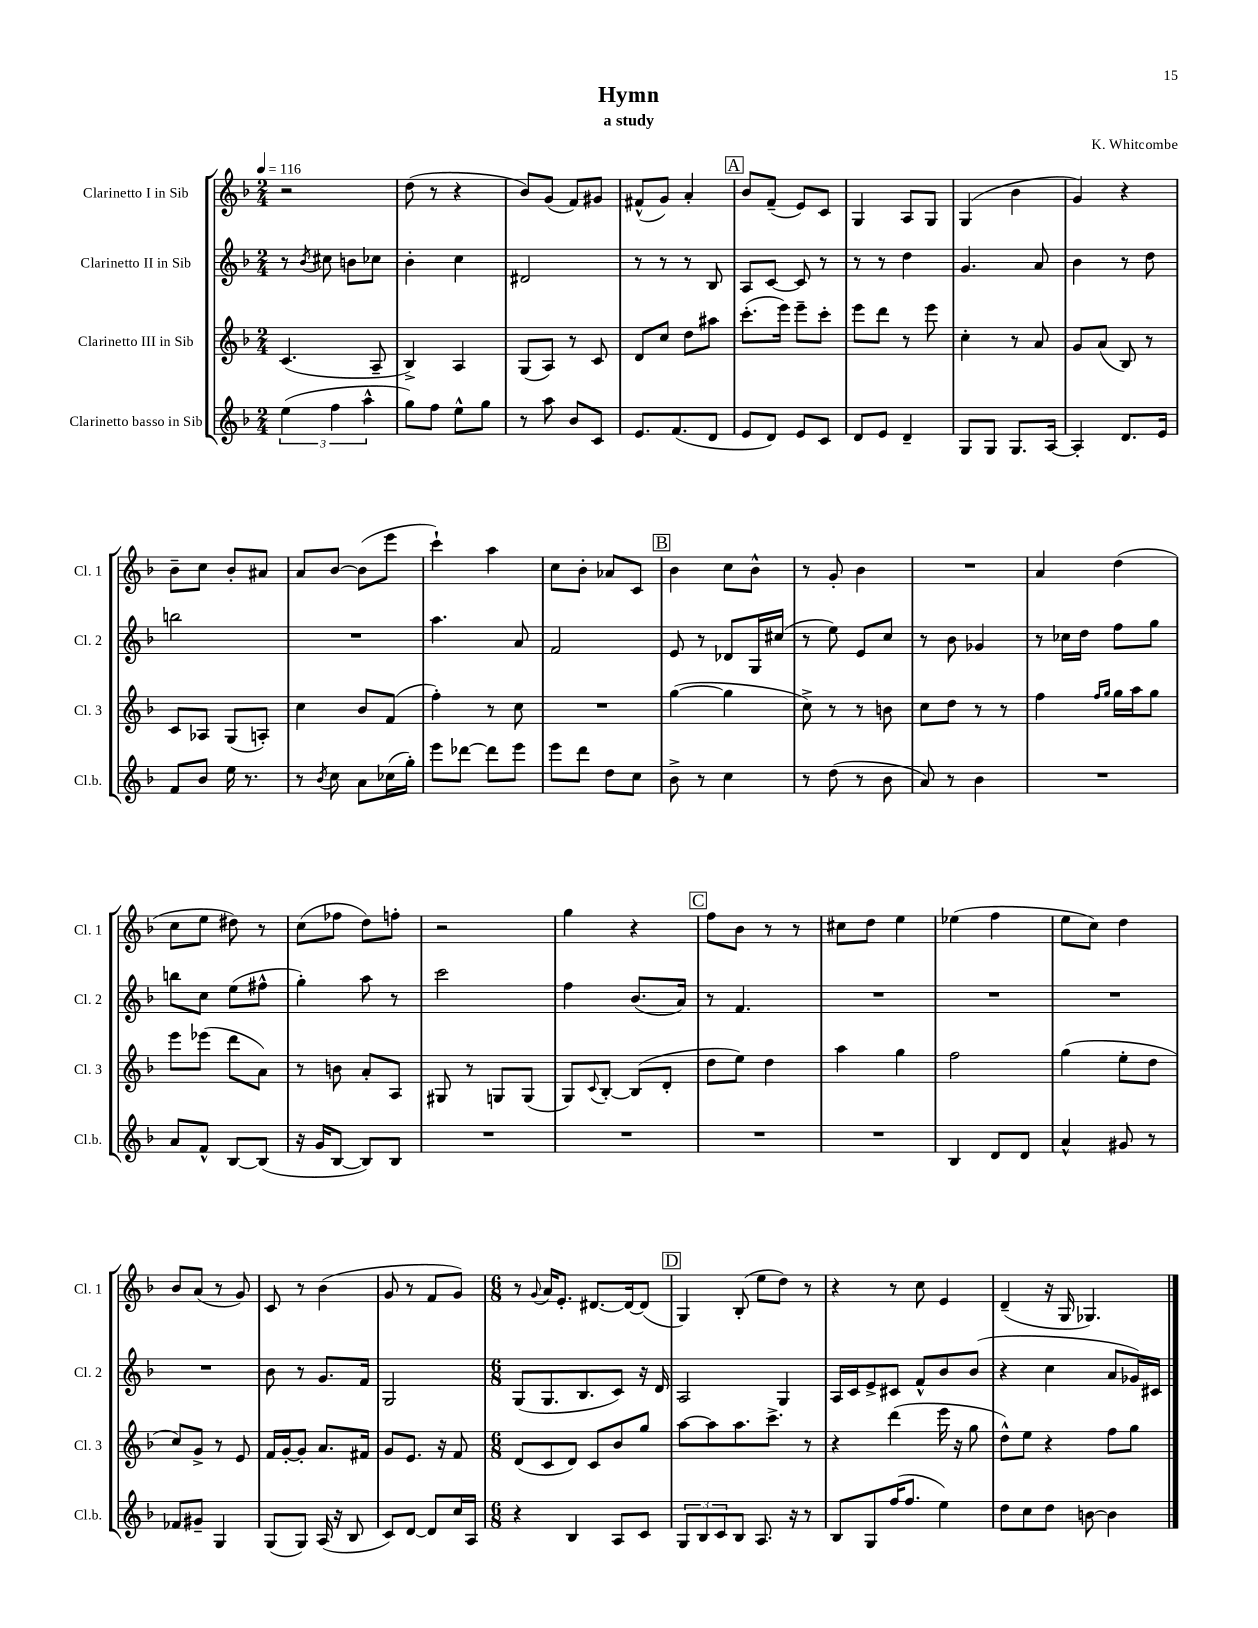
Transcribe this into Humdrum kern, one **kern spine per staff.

**kern	**kern	**kern	**kern
*part4	*part3	*part2	*part1
*staff4	*staff3	*staff2	*staff1
*I"Clarinetto basso in Sib	*I"Clarinetto III in Sib	*I"Clarinetto II in Sib	*I"Clarinetto I in Sib
*I'Cl.b.	*I'Cl. 3	*I'Cl. 2	*I'Cl. 1
*clefG2	*clefG2	*clefG2	*clefG2
*k[b-]	*k[b-]	*k[b-]	*k[b-]
*M2/4	*M2/4	*M2/4	*M2/4
*MM116	*MM116	*MM116	*MM116
=1	=1	=1	=1
(6ee\	(4.c/	8r	2r
.	.	8qb-/	.
.	.	8cc#X\	.
6ff\	.	.	.
.	.	8bn\L	.
6aa^^\	.	.	.
.	8A~/	8cc-X\J	.
=2	=2	=2	=2
8gg\L)	4B-^/)	4b-'\	(8dd\
8ff\J	.	.	8r
8ee^^\L	4A/	4cc\	4r
8gg\J	.	.	.
=3	=3	=3	=3
8r	(8G/L	2d#X/	8b-/L)
8aa\	8A/J)	.	(8g/J
8b-/L	8r	.	8f/L)
8c/J	8c/	.	8g#X/J
=4	=4	=4	=4
8.e/L	8d/L	8r	(8f#X^^/L
.	8cc/J	8r	8g/J)
(8.f/	.	.	.
.	8dd\L	8r	4a'/
8d/J	8aa#X\J	8B-/	.
!!LO:REH:place=s1:t=A
=5	=5	=5	=5
8e/L	(8.ccc'\L	8A/L	8b-/L
8d/J)	.	[8c/J	(8f~/J
.	16eee\Jk)	.	.
8e/L	8eee~\L	8c/]	8e/L)
8c/J	8ccc'\J	8r	8c/J
=6	=6	=6	=6
8d/L	8eee\L	8r	4G/
8e/J	8ddd\J	8r	.
4d~/	8r	4dd\	8A/L
.	8eee\	.	8G/J
=7	=7	=7	=7
8G/L	4cc'\	4.g/	(4G/
8G/J	.	.	.
8.G/L	8r	.	4b-\
.	8a/	8a/	.
[16A/Jk	.	.	.
=8	=8	=8	=8
4A'/]	8g/L	4b-\	4g/)
.	(8a/J	.	.
8.d/L	8B-/)	8r	4r
.	8r	8dd\	.
16e/Jk	.	.	.
!!LO:LB:g=z
=9	=9	=9	=9
8f/L	8c/L	2bbn\	8b-~\L
8b-/J	8A-X/J	.	8cc\J
16ee\	(8G/L	.	8b-'/L
8.r	.	.	.
.	8An'/J)	.	8a#X/J
=10	=10	=10	=10
8r	4cc\	2r	8a/L
8qb-/	.	.	.
8cc\	.	.	[8b-/J
8a\L	8b-/L	.	(8b-\L]
(16cc-X\L	(8f/J	.	8eee\J
16gg'\JJ)	.	.	.
=11	=11	=11	=11
8eee\L	4ff'\)	4.aa\	4ccc`\)
[8ddd-X\J	.	.	.
8ddd-\L]	8r	.	4aa\
8eee\J	8cc\	8a/	.
=12	=12	=12	=12
8eee\L	2r	2f/	8cc\L
8ddd\J	.	.	8b-'\J
8dd\L	.	.	8a-X/L
8cc\J	.	.	8c/J
!!LO:REH:place=s1:t=B
=13	=13	=13	=13
8b-^\	([4gg\	8e/	4b-\
8r	.	8r	.
4cc\	4gg\]	8d-X/L	8cc\L
.	.	16G/L	8b-^^\J
.	.	(16cc#X/JJ	.
=14	=14	=14	=14
8r	8cc^\)	8r	8r
(8dd\	8r	8ee\)	8g'/
8r	8r	8e/L	4b-\
8b-\	8bn\	8cc/J	.
=15	=15	=15	=15
8a/)	8cc\L	8r	2r
8r	8dd\J	8b-\	.
4b-\	8r	4g-X/	.
.	8r	.	.
=16	=16	=16	=16
2r	4ff\	8r	4a/
.	.	16cc-X\LL	.
.	.	16dd\JJ	.
.	16qqff/LL	.	.
.	16qqgg/JJ	.	.
.	16gg\LL	8ff\L	(4dd\
.	16aa\J	.	.
.	8gg\J	8gg\J	.
!!LO:LB:g=z
=17	=17	=17	=17
8a/L	8eee\L	8bbn\L	8cc\L
8f^^/J	(8eee-X\J	8cc\J	8ee\J
[8B-/L	8ddd\L	(8ee\L	8dd#X\)
(8B-/J]	8a\J)	8ff#X^^\J	8r
=18	=18	=18	=18
16r	8r	4gg'\)	(8cc\L
16g/KL	.	.	.
[8B-/J	8bn\	.	8ff-X\J
8B-/L])	8a'/L	8aa\	8dd\L)
8B-/J	8A/J	8r	8ffn'\J
=19	=19	=19	=19
2r	8G#X/	2ccc\	2r
.	8r	.	.
.	8Gn/L	.	.
.	(8G/J	.	.
=20	=20	=20	=20
2r	8G/L)	4ff\	4gg\
.	8qqc/	.	.
.	[8B-'/J	.	.
.	(8B-/L]	(8.b-/L	4r
.	8d'/J	.	.
.	.	16a/Jk)	.
!!LO:REH:place=s1:t=C
=21	=21	=21	=21
2r	8dd\L	8r	8ff\L
.	8ee\J)	4.f/	8b-\J
.	4dd\	.	8r
.	.	.	8r
=22	=22	=22	=22
2r	4aa\	2r	8cc#X\L
.	.	.	8dd\J
.	4gg\	.	4ee\
=23	=23	=23	=23
4B-/	2ff\	2r	(4ee-X\
8d/L	.	.	4ff\
8d/J	.	.	.
=24	=24	=24	=24
4a^^/	(4gg\	2r	8ee\L
.	.	.	8cc\J)
8g#X/	8ee'\L	.	4dd\
8r	8dd\J	.	.
!!LO:LB:g=z
=25	=25	=25	=25
8f-X/L	8cc/L)	2r	8b-/L
8g#X~/J	8g^/J	.	(8a/J
4G/	8r	.	8r
.	8e/	.	8g/)
=26	=26	=26	=26
(8G/L	16f/LL	8b-\	8c/
.	[16g'/J	.	.
8G/J)	8g'/J]	8r	8r
(16A/	8.a/L	8.g/L	(4b-\
16r	.	.	.
8B-/	.	.	.
.	16f#X/Jk	16f/Jk	.
=27	=27	=27	=27
8c/L)	8g/L	2G/	8g/
[8d/J	8.e/J	.	8r
8d/L]	.	.	8f/L
.	16r	.	.
16cc/L	8f/	.	8g/J)
16A/JJ	.	.	.
=28	=28	=28	=28
*M6/8	*M6/8	*M6/8	*M6/8
4r	(8d/L	(8G/L	8r
.	.	.	8qqg/
.	8c/	8.G/	16a/KL
.	.	.	8.e'/J
4B-/	8d/J)	.	.
.	.	8.B-/	.
.	8c/L	.	[8.d#X/L
8A/L	8b-/	8c/J)	.
.	.	.	16d#/k_
8c/J	8gg/J	16r	(8d#/J]
.	.	16d/	.
!!LO:REH:place=s1:t=D
=29	=29	=29	=29
12G/L	[8aa\L	2A/	4G/)
12B-/	.	.	.
.	8aa\]	.	.
12c/	.	.	.
8B-/J	8.aa\	.	(8B-'/
8.A/	.	.	8ee\L
.	8.ccc^\J	.	.
.	.	4G/	8dd\J)
16r	.	.	.
8r	8r	.	8r
=30	=30	=30	=30
8B-/L	4r	16A/LL	4r
.	.	16c/J	.
8G/	.	8e^/	.
(16ff/K	(4ddd\	8c#X/J	8r
8.ff/J	.	.	.
.	.	8f^^/L	8cc\
4ee\)	16eee\	8b-/	4e/
.	16r	.	.
.	8gg\	(8b-/J	.
=31	=31	=31	=31
8dd\L	8dd^^\L)	4r	(4d~/
8cc\	8ee\J	.	.
8dd\J	4r	4cc\	16r
.	.	.	16G/
[8bn\	.	.	4.G-X/)
4b\]	8ff\L	8a/L	.
.	8gg\J	16g-X/L)	.
.	.	16c#X/JJ	.
==	==	==	==
*-	*-	*-	*-
